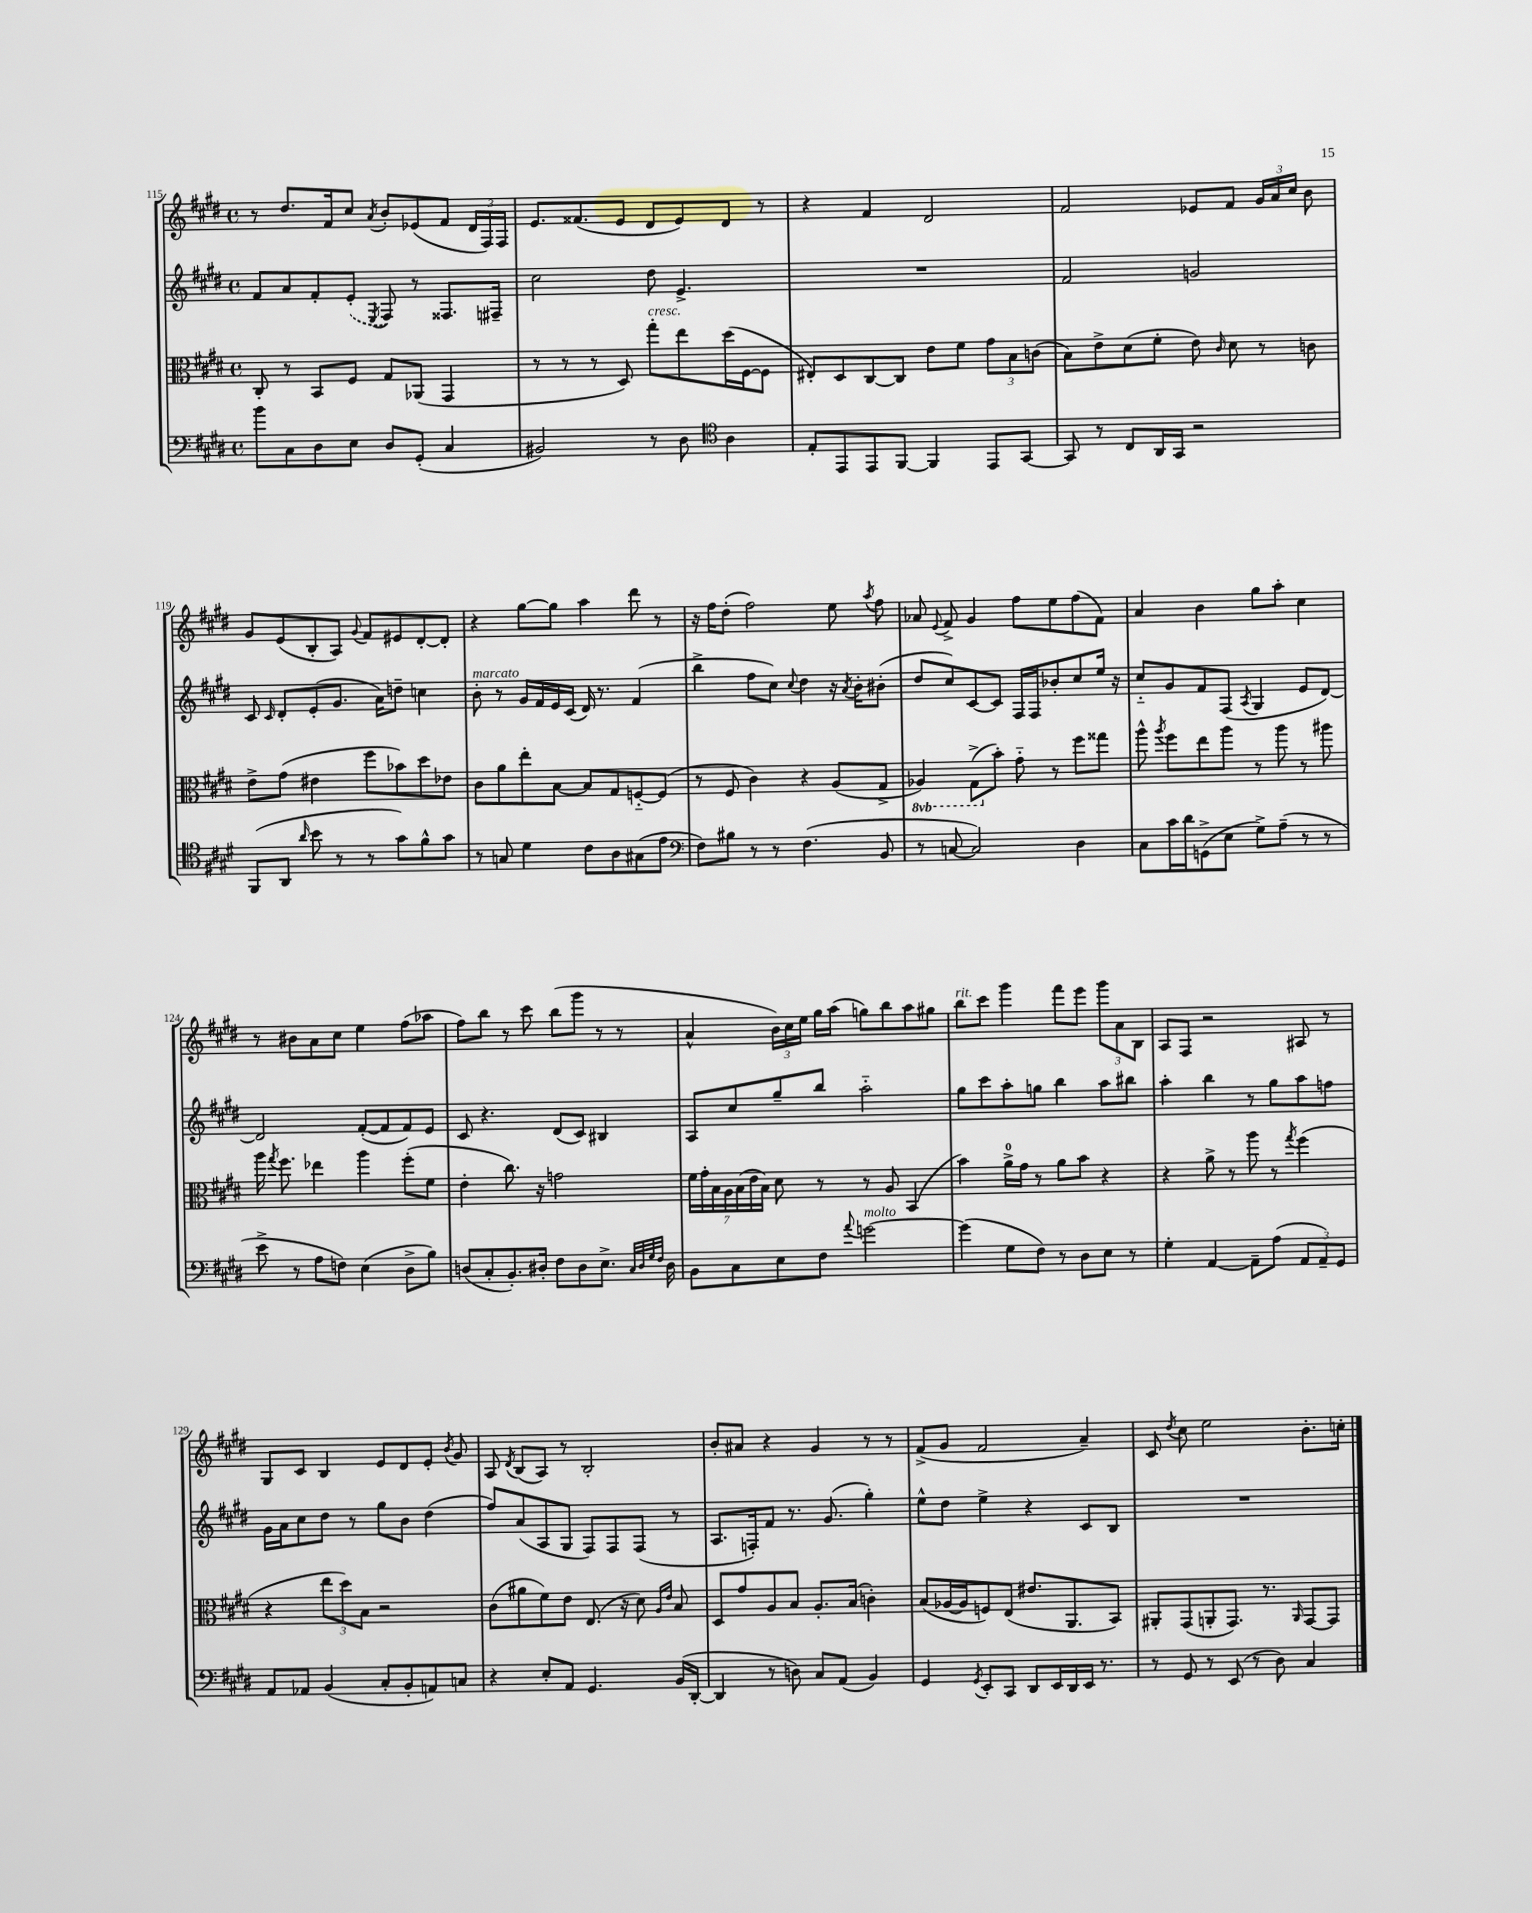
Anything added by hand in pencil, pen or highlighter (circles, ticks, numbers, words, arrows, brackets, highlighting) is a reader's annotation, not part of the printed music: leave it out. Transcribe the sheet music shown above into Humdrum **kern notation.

**kern	**kern	**kern	**kern
*part4	*part3	*part2	*part1
*staff4	*staff3	*staff2	*staff1
*clefF4	*clefC3	*clefG2	*clefG2
*k[f#c#g#d#]	*k[f#c#g#d#]	*k[f#c#g#d#]	*k[f#c#g#d#]
*M4/4	*M4/4	*M4/4	*M4/4
*met(c)	*met(c)	*met(c)	*met(c)
=115	=115	=115	=115
8b\L	8C#'/	8f#/L	8r
8C#\	8r	8a/	8.dd#/L
8D#\	8BB/L	8f#'/	.
.	.	.	16f#/k
8E\J	8F#/J	(8e'/J	8cc#/J
.	.	8qE/	8qa/
8D#/L	8G#/L	8F#/)	8b'/L
(8GG#'/J	(8AA-X/J	8r	(8e-X/
4C#/	4GG#/	8.F##X/L	8f#/J
.	.	.	24d#/LL
.	.	.	24F#/)
.	.	16F#X~/Jk	.
.	.	.	24F#/JJ
=116	=116	=116	=116
2BB#X/)	8r	2cc#\	8.e/L
.	8r	.	.
.	.	.	(8.f##X/
.	8r	.	.
.	8D#/)	.	8e/J
!	!LO:TX:a:i:t=cresc.	!	!
8r	8gg#'\L	8dd#\	8d#/L
8D#\	8ee\	4.e^/	8e/)
*clefC4	*	*	*
4A\	(16dd#\L	.	8d#/J
.	[16F#\J	.	.
.	8F#\J]	.	8r
=117	=117	=117	=117
8E'/L	8E#X'/L)	1r	4r
8EE/	8D#/	.	.
8EE/	[8C#/	.	4f#/
[8FF#/J	8C#/J]	.	.
4FF#/]	8e\L	.	2d#/
.	8f#\J	.	.
8EE/L	12g#\L	.	.
.	12B\	.	.
[8GG#/J	.	.	.
.	(12cn\J	.	.
=118	=118	=118	=118
8GG#/]	8B\L)	2f#/	2f#/
8r	8e^\	.	.
8C#/L	(8d#\	.	.
16AA/L	8f#'\J	.	.
16GG#/JJ	.	.	.
2r	8e\)	2gn/	8e-X/L
.	16qqc#/	.	.
.	8d#\	.	8f#/J
.	8r	.	24g#/LL
.	.	.	24a/
.	.	.	24cc#/JJ
.	8cn\	.	8b\
!!LO:LB:g=z
=119	=119	=119	=119
(8FF#/L	8e^\L	8c#/	8g#/L
.	.	16qqc#/	.
8AA/J	(8g#\J	8d#'/L	(8e/
16qqa/	.	.	.
8b\	4e#X\	(8e'/	8B'/
8r	.	8.g#/J	8A/J)
.	.	.	8qqg#/
8r	8ff#\L	.	8f#/L
.	.	16a\KL)	.
8g#\L)	8b-X\)	8ddn~\J	8e#X/
8f#^^\	8dd#\	4ccn\	[8d#'/
8g#\J	8e-X\J	.	8d#'/J]
=120	=120	=120	=120
!	!	!LO:TX:a:i:t=marcato	!
8r	8c#\L	8b'\	4r
8Gn/	8a\	8r	.
4d#\	8ee'\	16g#/LL	[8gg#\L
.	.	16f#/	.
.	[8B\J	16e/	8gg#\J]
.	.	(16c#/JJ	.
8c#\L	8B/L]	16d#/)	4aa\
.	.	8.r	.
8A\	8G#/	.	.
(8G#X\	[8Fn/	(4f#/	8ddd#\
8e\J	(8F/J]	.	8r
=121	=121	=121	=121
*clefF4	*	*	*
8F#\L)	8r	4bb^\	16r
.	.	.	16ff#\KL
8B#X\J	8F#/	.	(8dd#'\J
8r	4c#\)	8ff#\L	2ff#\)
8r	.	8cc#\J)	.
.	.	8qqcc#/	.
(4.F#\	4r	4dd#\	.
.	(8A/L	16r	8ee\
.	.	8qa/	.
.	.	16b'\KL	.
.	.	.	8qaa/
8BB/	8G#^/J	(8b#X'\J	8ff#\
=122	=122	=122	=122
*	*8ba	*	*
8r	4AA-X/)	8dd#/L	8a-X/
.	.	.	8qqe/
[8Cn/	.	8cc#/)	8f#^/
2C/])	(8GG#^\L	[8c#/	4g#/
*	*X8ba	*	*
.	8b'\J)	8c#/J]	.
.	8g#\	16F#/LL	8ff#\L
.	.	16F#/J	.
.	8r	8b-X'/	8ee\
4D#\	8ff#\L	8cc#/	(8ff#\
.	8gg##X\J	16ee/Jk	8f#\J)
.	.	16r	.
=123	=123	=123	=123
8C#\L	8aa^^\	8cc#/L	4a/
.	8qaa/	.	.
16c#\L	8ff#\L	8g#/	.
16d#\J	.	.	.
(8GGn^\	8ee\	8f#/	4b\
8E\J	8aa\J	(8F#/J	.
.	.	8qA/	.
8G#^\L)	8r	4G#/	8gg#\L
(8A~\J	8aa\	.	8aa'\J
8r	8r	8e/L	4cc#\
8r	8aa#X\	[8d#/J)	.
!!LO:LB:g=z
=124	=124	=124	=124
8e^\	16aa\	2d#/]	8r
.	8qgg#/	.	.
.	8.ff#\	.	.
8r	.	.	8b#X\L
8A\L	4ee-X\	.	8a\
8Fn\J)	.	.	8cc#\J
(4E\	4aa\	([8f#'/L	4ee\
.	.	8f#/]	.
8D#^\L	(8ff#'\L	8f#/)	(8ff#\L
8B\J)	8f#\J	8e/J	8aa-X\J
=125	=125	=125	=125
(8Dn/L	4e'\	8c#/	8ff#\L)
8C#'/	.	4.r	8bb\J
8.BB'/)	8.cc#\)	.	8r
.	.	.	8ccc#\
16D#X'/Jk	16r	.	.
8F#\L	2gn\	(8d#/L	(8bb\L
8D#\	.	8c#/J)	8ggg#\J
8.E^\J	.	4B#X/	8r
.	.	.	8r
32qqC#/LLL	.	.	.
32qqD#/	.	.	.
32qqG#/	.	.	.
32qqF#/JJJ	.	.	.
16D#\	.	.	.
=126	=126	=126	=126
8BB\L	28f#\LL	8A/L	4a^^/
.	28g#'\	.	.
.	28B\	.	.
.	28A\	.	.
8C#\	.	8cc#/	.
.	(28B\	.	.
.	28e\	.	.
.	28B\JJ)	.	.
8E\	8d#\	8gg#~/	24b\LL)
.	.	.	24cc#\
.	.	.	24ee\JJ
8F#\J	8r	8bb/J	16gg#\LL
.	.	.	(16aa\JJ
8qqa/	.	.	.
!LO:TX:a:i:t=molto	!	!	!
[2gn\	8r	2aa\	8ggn\L)
.	8A/	.	8bb\
.	(4BB/	.	8aa\
.	.	.	8gg#X\J
=127	=127	=127	=127
!	!	!	!LO:TX:a:i:t=rit.
(4g\]	4b\)	8gg#\L	8bb\L
.	.	8ccc#\	8ccc#\J
8G#\L	16a^\LL	8aa'\	4ggg#\
.	16g#\JJ	.	.
8F#\J)	8r	8ggn\J	.
8r	8a\L	4bb\	8fff#\L
8D#\L	8b\J	.	8eee\J
8E\J	4r	8aa\L	12ggg#\L
.	.	.	12a\
8r	.	8bb#X\J	.
.	.	.	12B\J
=128	=128	=128	=128
4G#'\	4r	4aa'\	8A/L
.	.	.	8F#/J
[4AA/	8a^\	4bb\	2r
.	8r	.	.
8AA~\L]	8aa\	8r	.
(8A\J	8r	8gg#\L	.
.	8qgg#/	.	.
12AA/L	(4ff#\	8aa\	8A#X/
12AA~/)	.	.	.
.	.	8ffn\J	8r
12GG#/J	.	.	.
!!LO:LB:g=z
=129	=129	=129	=129
8AA/L	4r	16g#\LL	8G#/L
.	.	16a\J	.
8AA-X/J	.	8cc#\	8c#/J
(4BB/	12ee\L	8dd#\J	4B/
.	12dd#\)	.	.
.	.	8r	.
.	12B\J	.	.
8C#'/L	2r	8gg#\L	8e/L
8BB'/	.	8b\J	8d#/
8AAn/)	.	(4dd#\	8e'/J
.	.	.	8qb/
8Cn/J	.	.	8g#/
=130	=130	=130	=130
4r	(8c#\L	8ff#/L)	8A/
.	.	.	8qd#/
.	8a#X\	(8a/	(8B/L
8E'/L	8f#\)	8A/	8A/J)
8AA/J	8e\J	8G#/J	8r
4.GG#/	(8.E/	8F#/L)	2B'/
.	.	8F#/	.
.	16r	.	.
.	8d#\)	(8F#/J	.
.	16qqA/LL	.	.
.	16qqe/JJ	.	.
(16BB/LL	8B/	8r	.
[16DD#'/JJ	.	.	.
=131	=131	=131	=131
4DD#/]	8D#/L	8.A/L	8b'/L
.	8g#/	.	8a#X/J
.	.	16Fn'/k)	.
8r	8A/	8f#/J	4r
8Dn\)	8B/J	8.r	.
8C#/L	8.A'/L	.	4g#/
.	.	(8.g#/	.
(8AA/J	.	.	.
.	(16B/Jk	.	.
4BB/)	4cn'\)	4gg#'\)	8r
.	.	.	8r
=132	=132	=132	=132
4GG#/	(8B/L	8ee^^\L	(8f#^/L
.	[16A-X/L	8dd#\J	8g#/J
.	16A-/J]	.	.
8qGG#/	.	.	.
8EE'/L	8Fn/)	4ee^\	2f#/
8CC#/J	(8E/J	.	.
8DD#/L	8.e#X/L	4r	.
16EE/L	.	.	.
16DD#/	8.AA/	.	.
16EE/JJ	.	8c#/L	4a~/)
8.r	.	.	.
.	8BB/J)	8B/J	.
=133	=133	=133	=133
8r	8AA#X'/L	1r	8c#/
.	.	.	8qdd#/
8GG#/	(8GG#/	.	8cc#\
8r	8AAn'/	.	2ee\
(8EE/	8.GG#/J)	.	.
8r	.	.	.
.	8.r	.	.
8D#\)	.	.	.
.	16qqAA/	.	.
4C#/	[8GG#/L	.	8.b'\L
.	8GG#/J]	.	.
.	.	.	16ccn'\Jk
==	==	==	==
*-	*-	*-	*-
